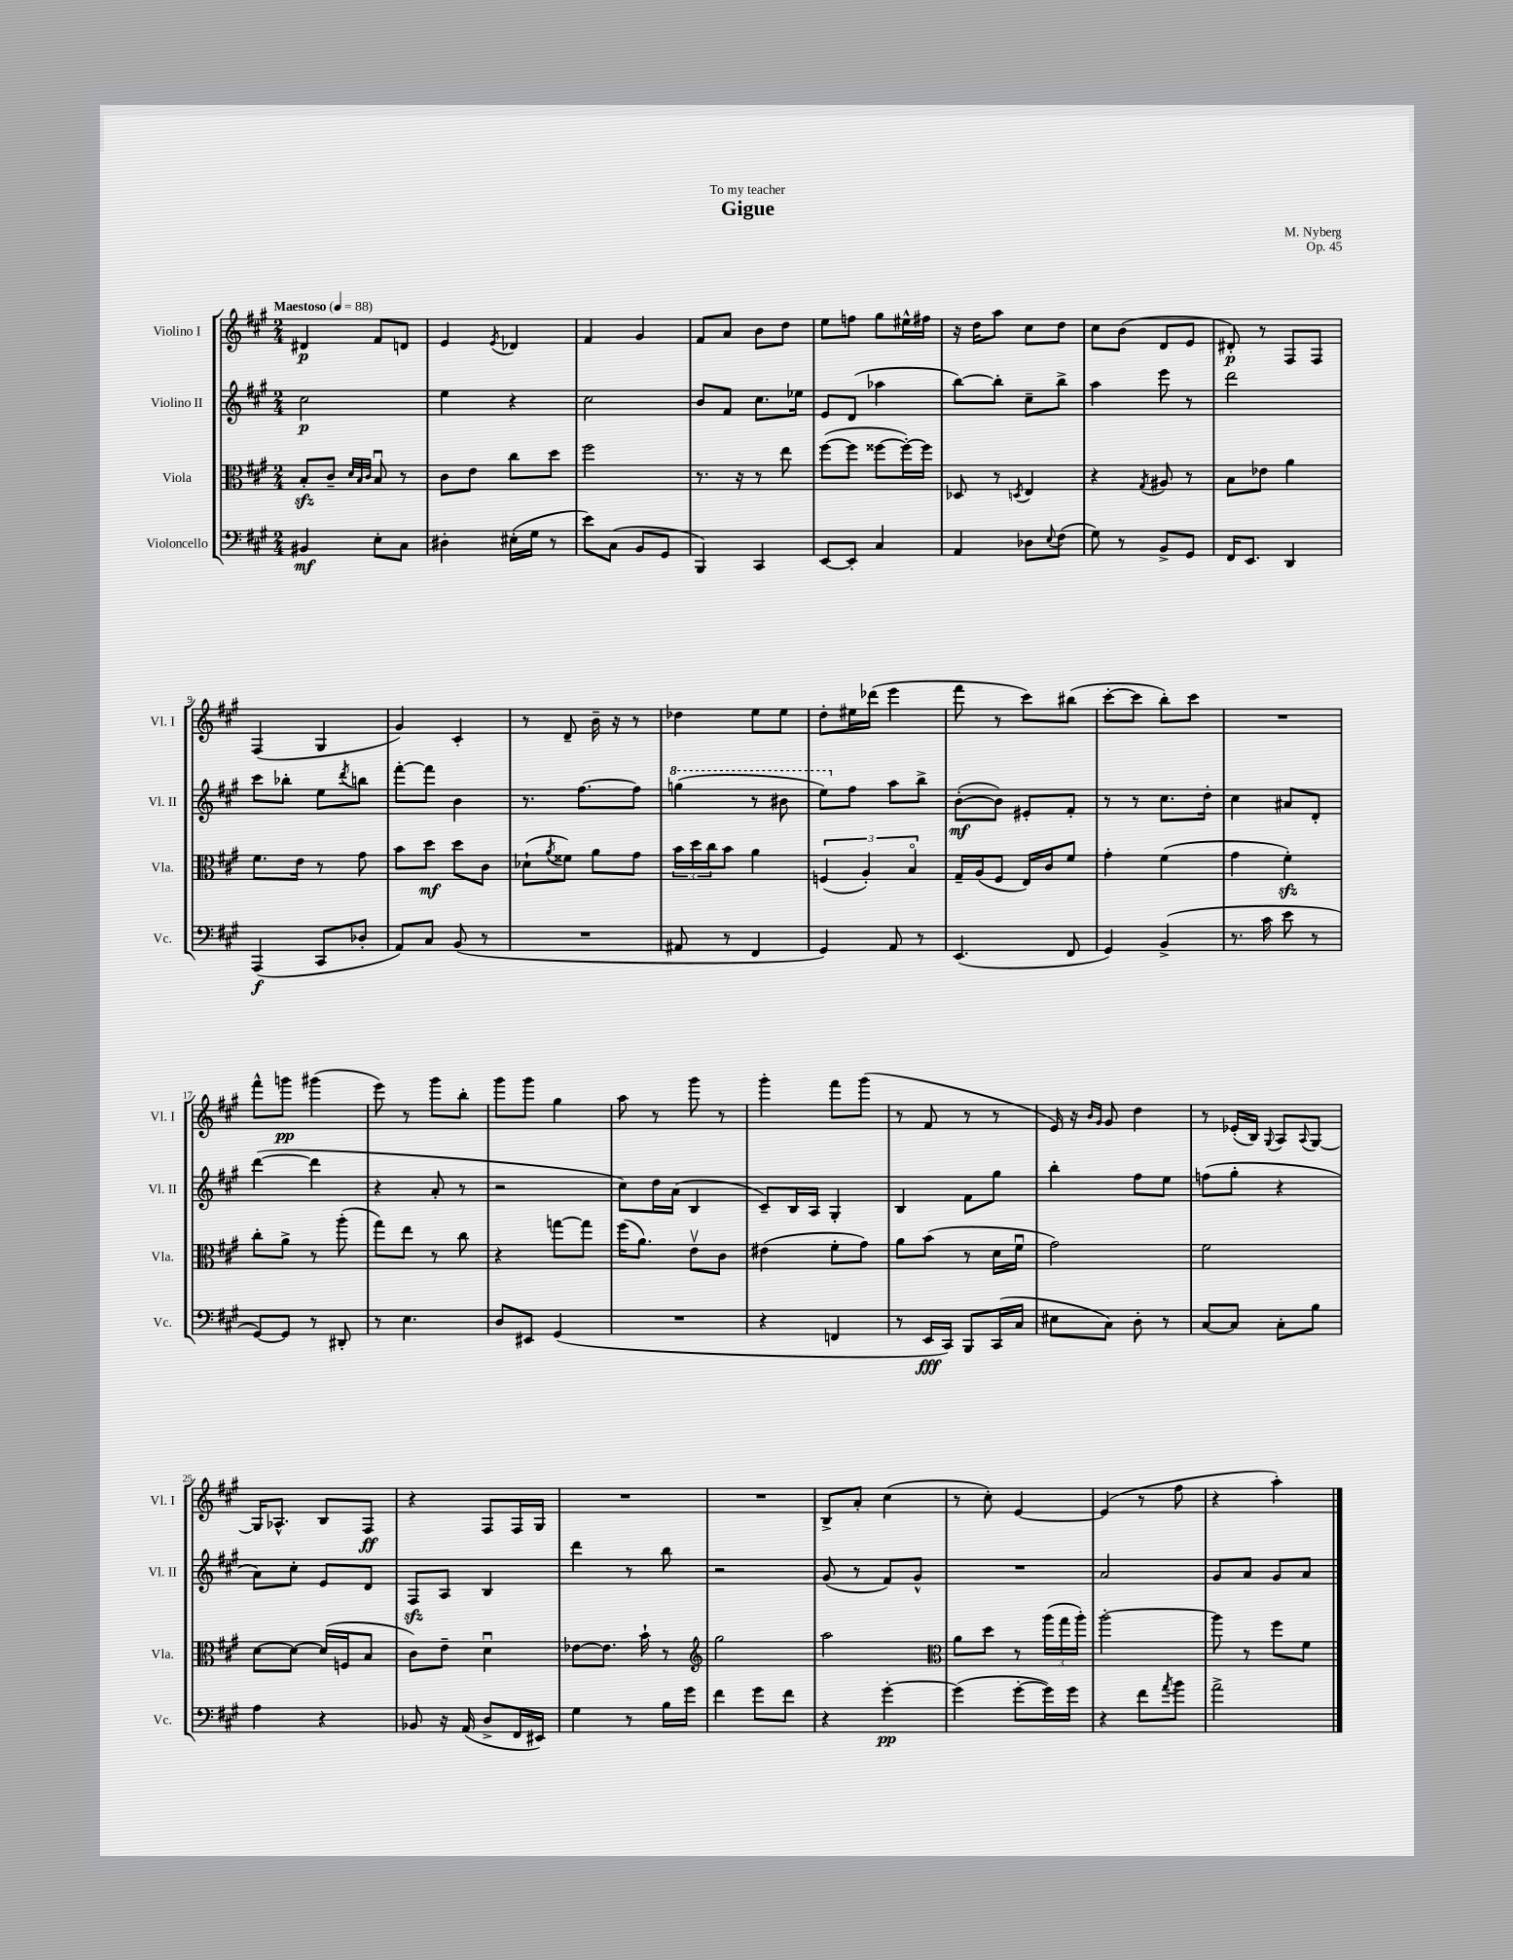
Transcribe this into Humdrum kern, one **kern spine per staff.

**kern	**kern	**kern	**kern
*staff4	*staff3	*staff2	*staff1
*clefF4	*clefC3	*clefG2	*clefG2
*k[f#c#g#]	*k[f#c#g#]	*k[f#c#g#]	*k[f#c#g#]
*M2/4	*M2/4	*M2/4	*M2/4
*MM88	*MM88	*MM88	*MM88
4BB#	8B'	2cc#	4d#
.	8c#~	.	.
.	32qqd	.	.
.	32qqB	.	.
.	32qqc#	.	.
8E'	8Bu	.	8f#
8C#	8r	.	8d
=	=	=	=
4D#'	8c#	4ee	4e
.	8e	.	.
.	.	.	8qe
(16E#'	8cc#	4r	4d-
16G#	.	.	.
8r	8dd	.	.
=	=	=	=
8e)	2ff#	2cc#	4f#
(8C#	.	.	.
8BB	.	.	4g#
8GG#	.	.	.
=	=	=	=
4BBB)	8.r	8b	8f#
.	.	8f#	8a
.	16r	.	.
4CC#	8r	8.cc#	8b
.	8ee	.	8dd
.	.	16ee-	.
=	=	=	=
[8EE	([8ff#	8e	8ee
8EE']	8ff#]	(8d	8ff
4C#	[8ff##	4aa-	8gg#
.	16ff##'_)	.	16ee#^^
.	16ff##]	.	16ff#
=	=	=	=
4AA	8D-	[8bb)	16r
.	.	.	16dd
.	8r	8bb']	8aa
.	8qD	.	.
8D-	4E	8cc#~	8cc#
8qqE	.	.	.
(8F#	.	8bb^	8dd
=	=	=	=
8G#)	4r	4aa	8cc#
8r	.	.	(8b
.	8qG#	.	.
8BB^	8A#	8eee	8d
8GG#	8r	8r	8e
=	=	=	=
16FF#	8B	2ddd	8d#')
8.EE	.	.	.
.	8e-	.	8r
4DD	4a	.	8F#
.	.	.	8F#
=	=	=	=
(4AAA	8.f#	8ccc#	(4F#
.	.	8bb-'	.
.	16e	.	.
8CC#	8r	8ee	4G#
.	.	8qddd	.
8D-'	8g#	8bb	.
=	=	=	=
8AA)	8b	[8fff#'	4g#)
8C#	8dd	8fff#]	.
(8BB	8dd	4b	4c#'
8r	8c#	.	.
=	=	=	=
2r	(8d-`	8.r	8r
.	8qa	.	.
.	8f##)	.	8d~
.	.	[8.ff#	.
.	8a	.	16b~
.	.	.	16r
.	8g#	8ff#]	8r
=	=	=	=
8AA#	24b	(4ggg	4dd-
.	24dd	.	.
.	24cc#	.	.
8r	8b	.	.
4FF#	4a	8r	8ee
.	.	8bb#	8ee
=	=	=	=
4GG#)	(6F	8eee)	8dd'
.	.	8ff#	16ee#
.	6A')	.	.
.	.	.	(16ddd-
8AA	.	8aa	4eee
.	6Bo	.	.
8r	.	8bb^	.
=	=	=	=
(4.EE	16G#~	([8b'	8fff#
.	(16A	.	.
.	8F#	8b])	8r
.	16E)	8e#'	8ccc#)
.	16c#	.	.
8FF#	8f#	8f#'	(8bb#
=	=	=	=
4GG#)	4g#'	8r	[8ccc#'
.	.	8r	8ccc#]
(4BB^	(4f#	8.cc#	8bb')
.	.	.	8ccc#
.	.	16dd'	.
=	=	=	=
8.r	4g#	4cc#	2r
16c#	.	.	.
8e	4f#')	8a#	.
8r	.	8d'	.
=	=	=	=
[8GG#)	8cc#'	([4ddd	8fff#^^
8GG#]	8a^	.	8ggg
8r	8r	4ddd]	(4ggg#
8DD#'	(8aa'	.	.
=	=	=	=
8r	8gg#)	4r	8eee)
4.E	8ee	.	8r
.	8r	8a'	8ggg#
.	8cc#	8r	8bb'
=	=	=	=
8D	4r	2r	8ggg#
8EE#	.	.	8ggg#
(4GG#	[8gg	.	4gg#
.	8gg]	.	.
=	=	=	=
2r	(16ff#	8cc#)	8aa
.	8.a)	.	.
.	.	16dd	8r
.	.	(16a	.
.	8ev	4B	8ggg#
.	8c#	.	8r
=	=	=	=
4r	(4e#	8c#~)	4ggg#'
.	.	16B	.
.	.	16A	.
4FF	8f#'	4G#'	8fff#
.	8g#)	.	(8ggg#
=	=	=	=
8r	8a	4B	8r
16EE	(8b	.	8f#
16CC#)	.	.	.
8BBB	8r	8f#	8r
(16CC#	16d	8gg#	8r
16C#	16f#u	.	.
=	=	=	=
8E#	2g#)	4bb'	16e)
.	.	.	16r
.	.	.	16qqb
.	.	.	16qqg#
8C#)	.	.	8g#
8D'	.	8ff#	4dd
8r	.	8ee	.
=	=	=	=
[8C#	2f#	(8ff	8r
8C#]	.	8gg#'	(16e-'
.	.	.	16B)
.	.	.	8qqG#
8C#'	.	4r	8A
.	.	.	8qqA
8B	.	.	[8G#
=	=	=	=
4A	[8d	8a)	16G#]
.	.	.	8.A-^^
.	8d_	8cc#'	.
4r	(16d]	8e	8B
.	16F	.	.
.	8B	8d	8F#
=	=	=	=
8BB-	8c#)	8F#	4r
16r	8e~	8A	.
(16AA	.	.	.
8D^	4du	4B	8F#
16FF#	.	.	16F#
16EE#)	.	.	16G#
=	=	=	=
4G#	[8e-	4ddd	2r
.	8.e-]	.	.
8r	.	8r	.
.	16b`	.	.
16B	8r	8bb	.
16g#	.	.	.
=	=	=	=
*	*clefG2	*	*
4f#	2gg#	2r	2r
8g#	.	.	.
8f#	.	.	.
=	=	=	=
4r	2aa	(8g#	8B^
.	.	8r	8a'
[4g#'	.	8f#)	(4cc#
.	.	8g#^^	.
=	=	=	=
*	*clefC3	*	*
(4g#]	8a	2r	8r
.	8dd	.	8cc#')
[8g#'	8r	.	[4e
16g#])	(24aa	.	.
.	24gg#	.	.
16g#	.	.	.
.	24aa')	.	.
=	=	=	=
4r	[2aa'	2a	(4e]
8f#	.	.	8r
8qa	.	.	.
8b	.	.	8ff#
=	=	=	=
2a^	8aa]	8g#	4r
.	8r	8a	.
.	8ff#	8g#	4aa')
.	8f#	8a	.
==	==	==	==
*-	*-	*-	*-
